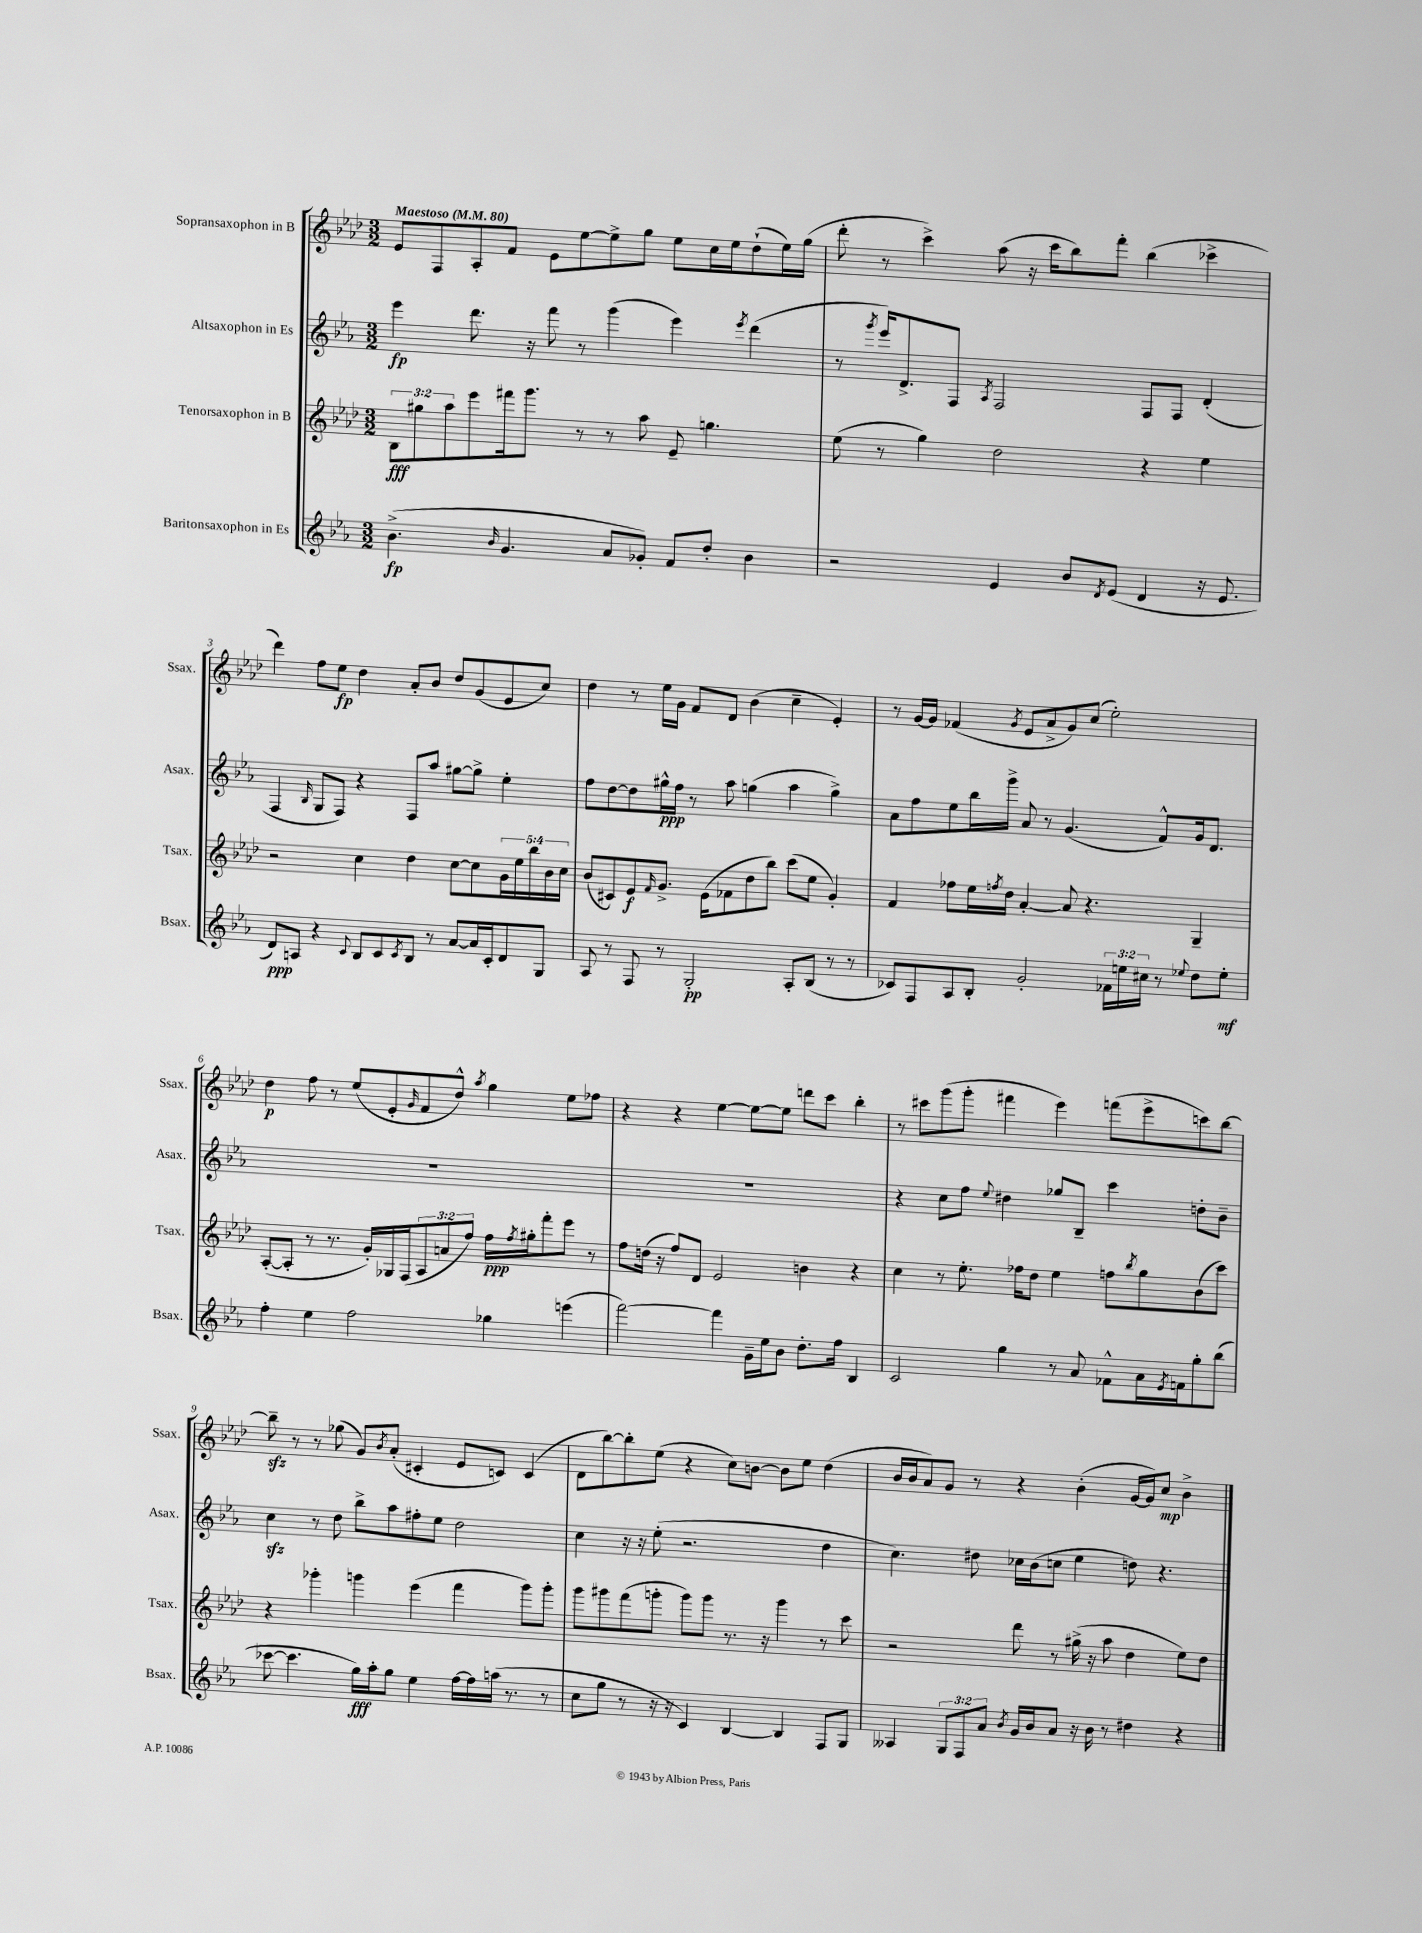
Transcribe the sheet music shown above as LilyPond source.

<<
\new StaffGroup <<
\new Staff = "s0" \with { instrumentName = "Sopransaxophon in B" shortInstrumentName = "Ssax." } {
    \clef treble \key aes \major \numericTimeSignature \time 3/2 \tempo "Maestoso" 4 = 80
    ees'8 f8 aes8-. f'8 ees'8 ees''8~ ees''8-> g''8 ees''8 c''16 ees''16 des''8-!( ees''16) g''16( |
    des'''8-. r8 c'''4->) aes''8( r16 c'''16 bes''8) f'''8-. bes''4( ces'''4-> |
    des'''4) f''8 ees''8\fp des''4 aes'8-. bes'8 des''8 g'8( ees'8 c''8) |
    des''4 r8 ees''16 g'16 f'8 des'8 bes'4( c''4-- ees'4-.) |
    r8 g'16~ g'16 fes'4( \acciaccatura { g'8 } ees'8 aes'8-> g'8) c''8( ees''2-.) |
    des''4\p f''8 r8 ees''8( ees'8-. \grace { g'16 } f'8 des''8-^) \acciaccatura { aes''8 } g''4 ees''8 fes''8 |
    r4 r4 ees''4~ ees''8~ ees''8 d'''8 c'''8 bes''4-. |
    r8 cis'''8 g'''8( g'''8-. fis'''4 ees'''4) f'''8( ees'''8-> c'''8) bes''8~ |
    bes''8--\sfz r8 r8 ges''8( g'8) \acciaccatura { bes'8 } aes'8-.( cis'4-. ees'8 c'8) c'4( |
    des'8 bes''8~) bes''8-. ees''8( r4 c''8) b'8~ b'8 ees''8 des''4( |
    bes'16 bes'16 aes'8) g'8 r8 r4 bes'4-.( g'16~ g'16) c''8\mp bes'4-> \bar "|." |
}
\new Staff = "s1" \with { instrumentName = "Altsaxophon in Es" shortInstrumentName = "Asax." } {
    \clef treble \key ees \major \numericTimeSignature \time 3/2
    ees'''4\fp d'''8. r16 f'''8 r8 g'''4( ees'''4) \acciaccatura { ees'''8 } d'''4( |
    r8 \acciaccatura { g'''8 } ees'''16) d'8.-> f8 \acciaccatura { aes8 } f2 f8 f8 d'4-.( |
    f4 \grace { bes16 } g8 f8) r4 f8 aes''8 gis''8~ gis''8-> ees''4-. |
    f''8 d''8~ d''8 gis''16-^\ppp f''16 r8 aes''8 g''4( aes''4 g''4->) |
    aes'8 f''8 ees''8 bes''16 g'''16-> aes'8 r8 g'4.( f'8-^) g'16 d'8. |
    R1. |
    R1. |
    r4 c''8 f''8 \appoggiatura { ees''8 } dis''4 ges''8 bes8-- c'''4 d''8-. bes'8-- |
    c''4\sfz r8 d''8 bes''8-> aes''8 fis''8-. ees''8 d''2 |
    c''4 r16 r16 ees''8-.( r2. d''4 |
    c''4.) dis''8 ces''16 bes'16( c''8 ees''4 d''8) r4. \bar "|." |
}
\new Staff = "s2" \with { instrumentName = "Tenorsaxophon in B" shortInstrumentName = "Tsax." } {
    \clef treble \key aes \major \numericTimeSignature \time 3/2 \override Staff.TupletNumber.text = #tuplet-number::calc-fraction-text
    \tuplet 3/2 { bes8\fff gis''8 aes''8 } ees'''8 fis'''16 g'''8. r8 r8 aes''8 ees'8-- g''4. |
    ees''8( r8 g''4) des''2 r4 ees''4 |
    r2 c''4 des''4 c''8~ c''8 \tuplet 5/4 { g'16 ees''16 bes''16 bes'16 c''16 } |
    bes'8( cis'8) ees'8\f \grace { f'16 } g'8.-> ees'16( fes'8 des''8 bes''8) c'''8( ees''8 g'4-.) |
    f'4 fes''8 ees''16 \acciaccatura { f''8 } des''16 aes'4~-. aes'8 r4. g4-- |
    aes8~-.( aes8-. r8 r8. g'16-.) ges16 f16( \tuplet 3/2 { aes8 a'8 f''8) } f''16\ppp \acciaccatura { f''8 } gis''16-. f'''8-. ees'''8 r8 |
    f''8 d''16( r16 f''8) des'8 ees'2 b'4 r4 |
    c''4 r8 ees''8.-. fes''16 des''8 ees''4 f''8 \acciaccatura { bes''8 } g''8 bes'8( c'''8) |
    r4 ges'''4-. g'''4 ees'''4( f'''4 g'''8) g'''8-. |
    g'''8 gis'''8 f'''8( g'''8-. g'''8) g'''8 r8. r16 g'''4 r8 c'''8 |
    r2 des'''8 r8 gis''16->( r16 aes''8 des''4 ees''8) des''8 \bar "|." |
}
\new Staff = "s3" \with { instrumentName = "Baritonsaxophon in Es" shortInstrumentName = "Bsax." } {
    \clef treble \key ees \major \numericTimeSignature \time 3/2 \override Staff.TupletNumber.text = #tuplet-number::calc-fraction-text
    bes'4.->\fp( \grace { bes'16 } g'4. aes'8 ges'8-.) f'8 d''8-. bes'4 |
    r2 ees'4 bes'8 \acciaccatura { d'8 } ees'8( d'4 r16 ees'8. |
    d'8\ppp) a8 r4 \appoggiatura { c'8 } bes8 c'8 \acciaccatura { c'8 } bes8 r8 aes'8~ aes'16 c'16-. d'8 g8 |
    aes8 r8 f8 r8 g2-.\pp aes8-. bes8( r8 r8 |
    ces'8) f8 aes8 bes8-. g'2-. \tuplet 3/2 { fes'16 e''16 cis''16 } r8 \appoggiatura { ees''8 } d''8 ees''8-.\mf |
    f''4-. ees''4 f''2 ges''4 e'''4( |
    f'''2~) f'''4 g'16-- ees''16 bes'8 d''8.-. f''16 bes4 |
    c'2 g''4 r8 aes'8 fes'8-^ aes'16 \acciaccatura { ees'8 } f'16 g''8-. bes''8( |
    ces'''8~ ces'''4. g''16\fff) aes''16-. g''8 ees''4 f''16~ f''16 a''16( r8. r8 |
    c''8 g''8 r8 r16 r16 c'4) bes4~ bes4 f8 g8 |
    aeses4 \tuplet 3/2 { g8 f8 aes'8 } \acciaccatura { bes'8 } g'16 bes'16 aes'8 r16 bes'16 r8 dis''4 r4 \bar "|." |
}
>>
>>
